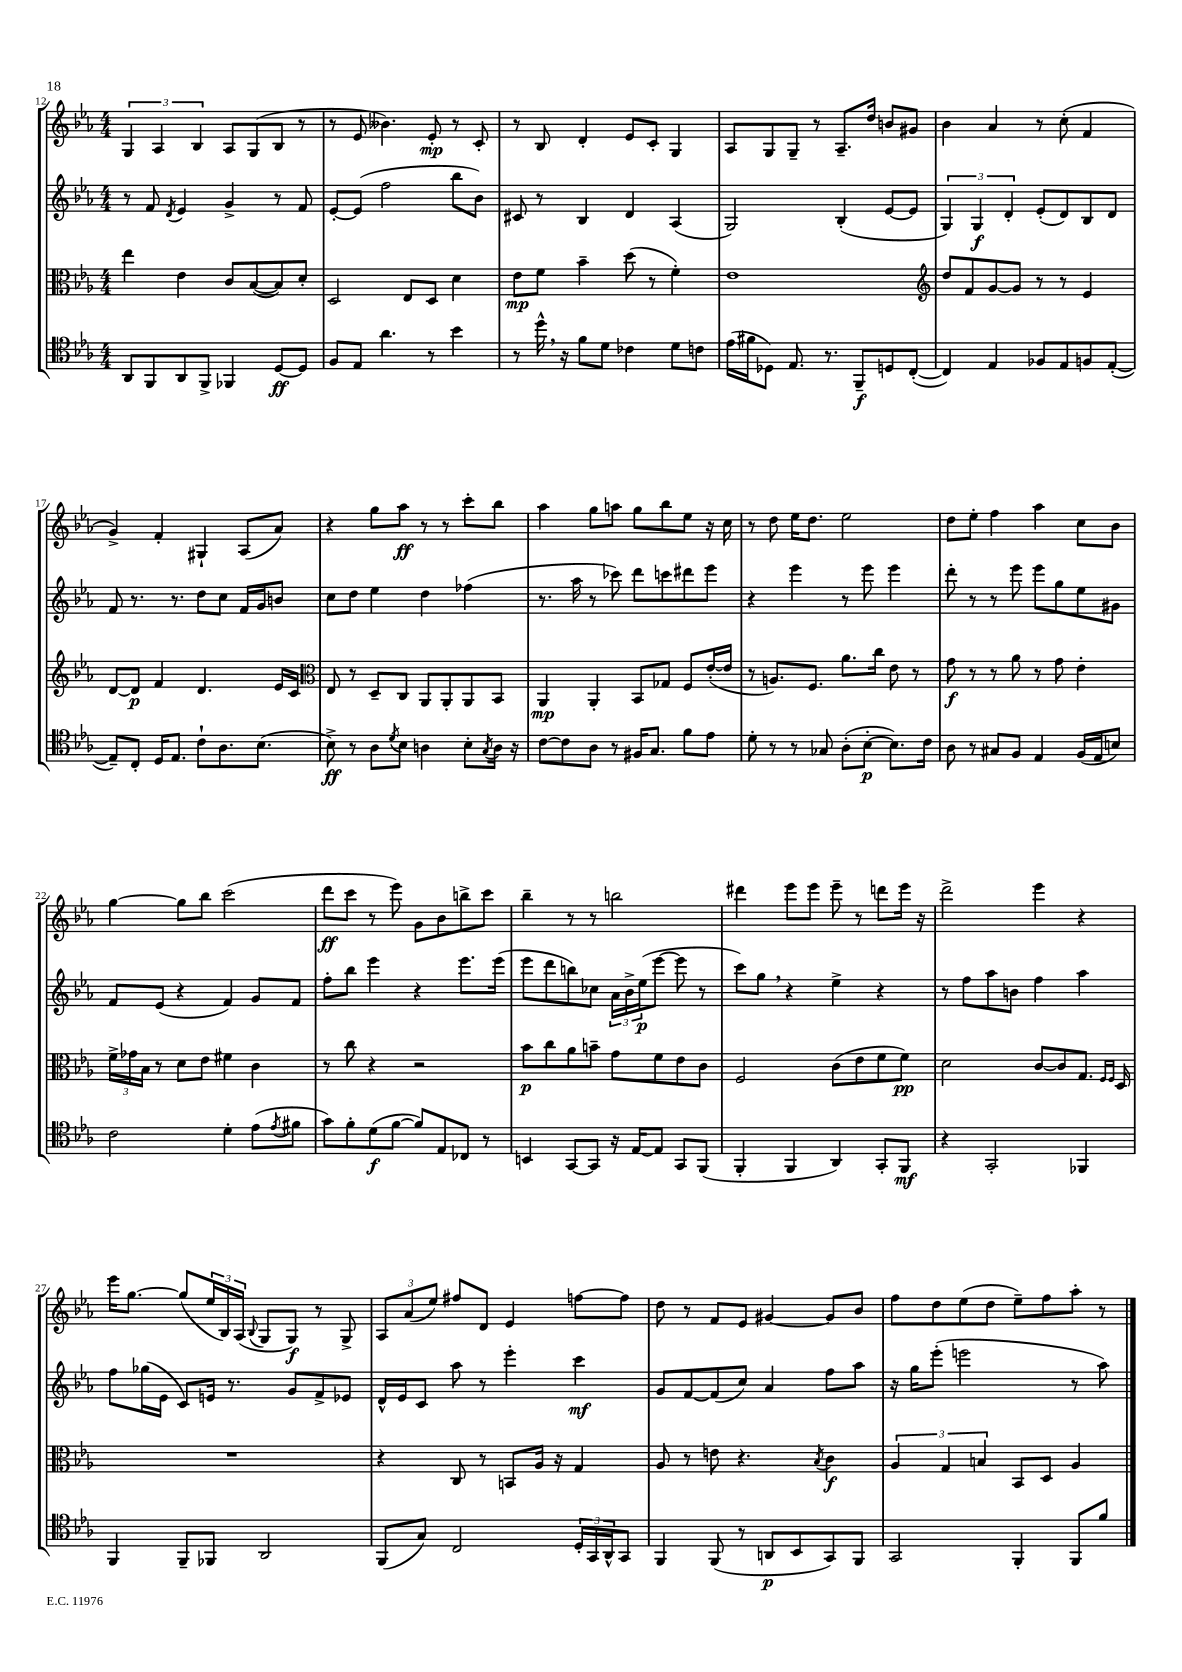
<<
\new StaffGroup <<
\new Staff = "s0" {
    \clef treble \key ees \major \numericTimeSignature \time 4/4
    \tuplet 3/2 { g4 aes4 bes4 } aes8 g8( bes8 r8 |
    r8 ees'8 beses'4.) ees'8-.\mp r8 c'8-. |
    r8 bes8 d'4-. ees'8 c'8-. g4 |
    aes8 g8 g8-- r8 aes8.-- d''16 b'8 gis'8 |
    bes'4 aes'4 r8 c''8-.( f'4 |
    g'4->) f'4-. gis4-! aes8( aes'8) |
    r4 g''8 aes''8\ff r8 r8 c'''8-. bes''8 |
    aes''4 g''8 a''8 g''8 bes''8 ees''8 r16 c''16 |
    r8 d''8 ees''16 d''8. ees''2 |
    d''8 ees''8-. f''4 aes''4 c''8 bes'8 |
    g''4~ g''8 bes''8 c'''2( |
    d'''8\ff c'''8 r8 ees'''8) g'8 bes'8 b''8-> c'''8 |
    bes''4-- r8 r8 b''2 |
    dis'''4 ees'''8 ees'''8 ees'''8-- r8 d'''8 ees'''16 r16 |
    d'''2-> ees'''4 r4 |
    ees'''16 g''8.~ g''8( \tuplet 3/2 { ees''16 bes16) aes16( } \appoggiatura { bes8 } g8 g8\f) r8 g8-> |
    \tuplet 3/2 { aes8 aes'8( ees''8) } fis''8 d'8 ees'4 f''8~ f''8 |
    d''8 r8 f'8 ees'8 gis'4~ gis'8 bes'8 |
    f''8 d''8 ees''8( d''8 ees''8--) f''8 aes''8-. r8 \bar "|." |
}
\new Staff = "s1" {
    \clef treble \key ees \major \numericTimeSignature \time 4/4
    r8 f'8 \acciaccatura { d'8 } ees'4 g'4-> r8 f'8 |
    ees'8~-. ees'8( f''2 bes''8 bes'8) |
    cis'8 r8 bes4 d'4 aes4( |
    g2) bes4-.( ees'8~ ees'8 |
    \tuplet 3/2 { g4) g4\f d'4-. } ees'8-.( d'8) bes8 d'8 |
    f'8 r8. r8. d''8 c''8 f'16 g'16 b'8 |
    c''8 d''8 ees''4 d''4 fes''4( |
    r8. aes''16 r8 ces'''8) d'''8 c'''8 dis'''8 ees'''8 |
    r4 ees'''4 r8 ees'''8 ees'''4 |
    d'''8-. r8 r8 ees'''8 ees'''8 g''8 ees''8 gis'8 |
    f'8 ees'8( r4 f'4) g'8 f'8 |
    f''8-. bes''8 ees'''4 r4 ees'''8. ees'''16( |
    ees'''8 d'''8 b''8) ces''8 \tuplet 3/2 { aes'16 bes'16-> ees''16\p( } ees'''8~ ees'''8 r8 |
    c'''8) g''8 \breathe r4 ees''4-> r4 |
    r8 f''8 aes''8 b'8 f''4 aes''4 |
    f''8 ges''16( ees'16 c'8) e'16 r8. g'8 f'8-> ees'8 |
    d'16-^ ees'16 c'8 aes''8 r8 ees'''4-. c'''4\mf |
    g'8 f'8~ f'8( c''8) aes'4 f''8 aes''8 |
    r16 g''16 ees'''8-.( e'''2 r8 aes''8) \bar "|." |
}
\new Staff = "s2" {
    \clef alto \key ees \major \numericTimeSignature \time 4/4
    ees''4 ees'4 c'8 bes8~( bes8) d'8-. |
    d2 ees8 d8 d'4 |
    ees'8\mp f'8 bes'4-- d''8( r8 f'4-.) |
    ees'1 |
    \clef treble d''8 f'8 g'8~ g'8 r8 r8 ees'4 |
    d'8~ d'8\p f'4 d'4. ees'16 c'16 |
    \clef alto ees8 r8 d8-- c8 aes,8 aes,8-. aes,8 bes,8 |
    aes,4\mp aes,4-. bes,8 ges8 f8 ees'16~-.( ees'16 |
    r8 a8.) f8. aes'8. c''16 ees'8 r8 |
    g'8\f r8 r8 aes'8 r8 g'8 ees'4-. |
    \tuplet 3/2 { f'16-> ges'16 bes16 } r8 d'8 ees'8 fis'4 c'4 |
    r8 c''8 r4 r2 |
    bes'8\p c''8 aes'8 b'8-- g'8 f'8 ees'8 c'8 |
    f2 c'8( ees'8 f'8 f'8\pp) |
    d'2 c'8~ c'8 g8. \grace { f16 f16 } d16 |
    R1 |
    r4 c8 r8 b,8 aes16 r16 g4 |
    aes8 r8 e'8 r4. \acciaccatura { bes8 } c'4\f |
    \tuplet 3/2 { aes4 g4 b4 } bes,8 d8 aes4 \bar "|." |
}
\new Staff = "s3" {
    \clef tenor \key ees \major \numericTimeSignature \time 4/4
    aes,8 f,8 aes,8 f,8-> fes,4 d8~\ff d8 |
    f8 ees8 aes'4. r8 bes'4 |
    r8 d''16-^ \breathe r16 f'8 d'8 ces'4 d'8 c'8 |
    ees'16( fis'16 des8) ees8. r8. f,8--\f d8 c8~-.( |
    c4) ees4 fes8 ees8 f8 ees8~-.( |
    ees8--) c8-. d16 ees8. c'8-! aes8. bes8.( |
    bes8->\ff) r8 aes8 \acciaccatura { d'8 } bes8 a4 bes8-. \acciaccatura { g8 } a16 r16 |
    c'8~ c'8 aes8 r8 fis16 g8. f'8 ees'8 |
    d'8-. r8 r8 ges8 aes8-.( bes8~-.\p bes8.) c'16 |
    aes8 r8 gis8 f8 ees4 f16( ees16 b8) |
    c'2 d'4-. ees'8( \acciaccatura { ees'8 } fis'8 |
    g'8) f'8-. d'8\f( f'8~ f'8) ees8 ces8 r8 |
    b,4 g,8~ g,8 r16 ees16~ ees8 g,8 f,8( |
    f,4-. f,4 aes,4) g,8-. f,8\mf |
    r4 g,2-. fes,4 |
    f,4 f,8-- fes,8 aes,2 |
    f,8( g8) c2 \tuplet 3/2 { d16-. g,16 aes,16-^ } g,8 |
    f,4 f,8( r8 a,8\p bes,8 g,8) f,8 |
    g,2 f,4-. f,8 f'8 \bar "|." |
}
>>
>>
\layout { \context { \Score currentBarNumber = #12 } }
